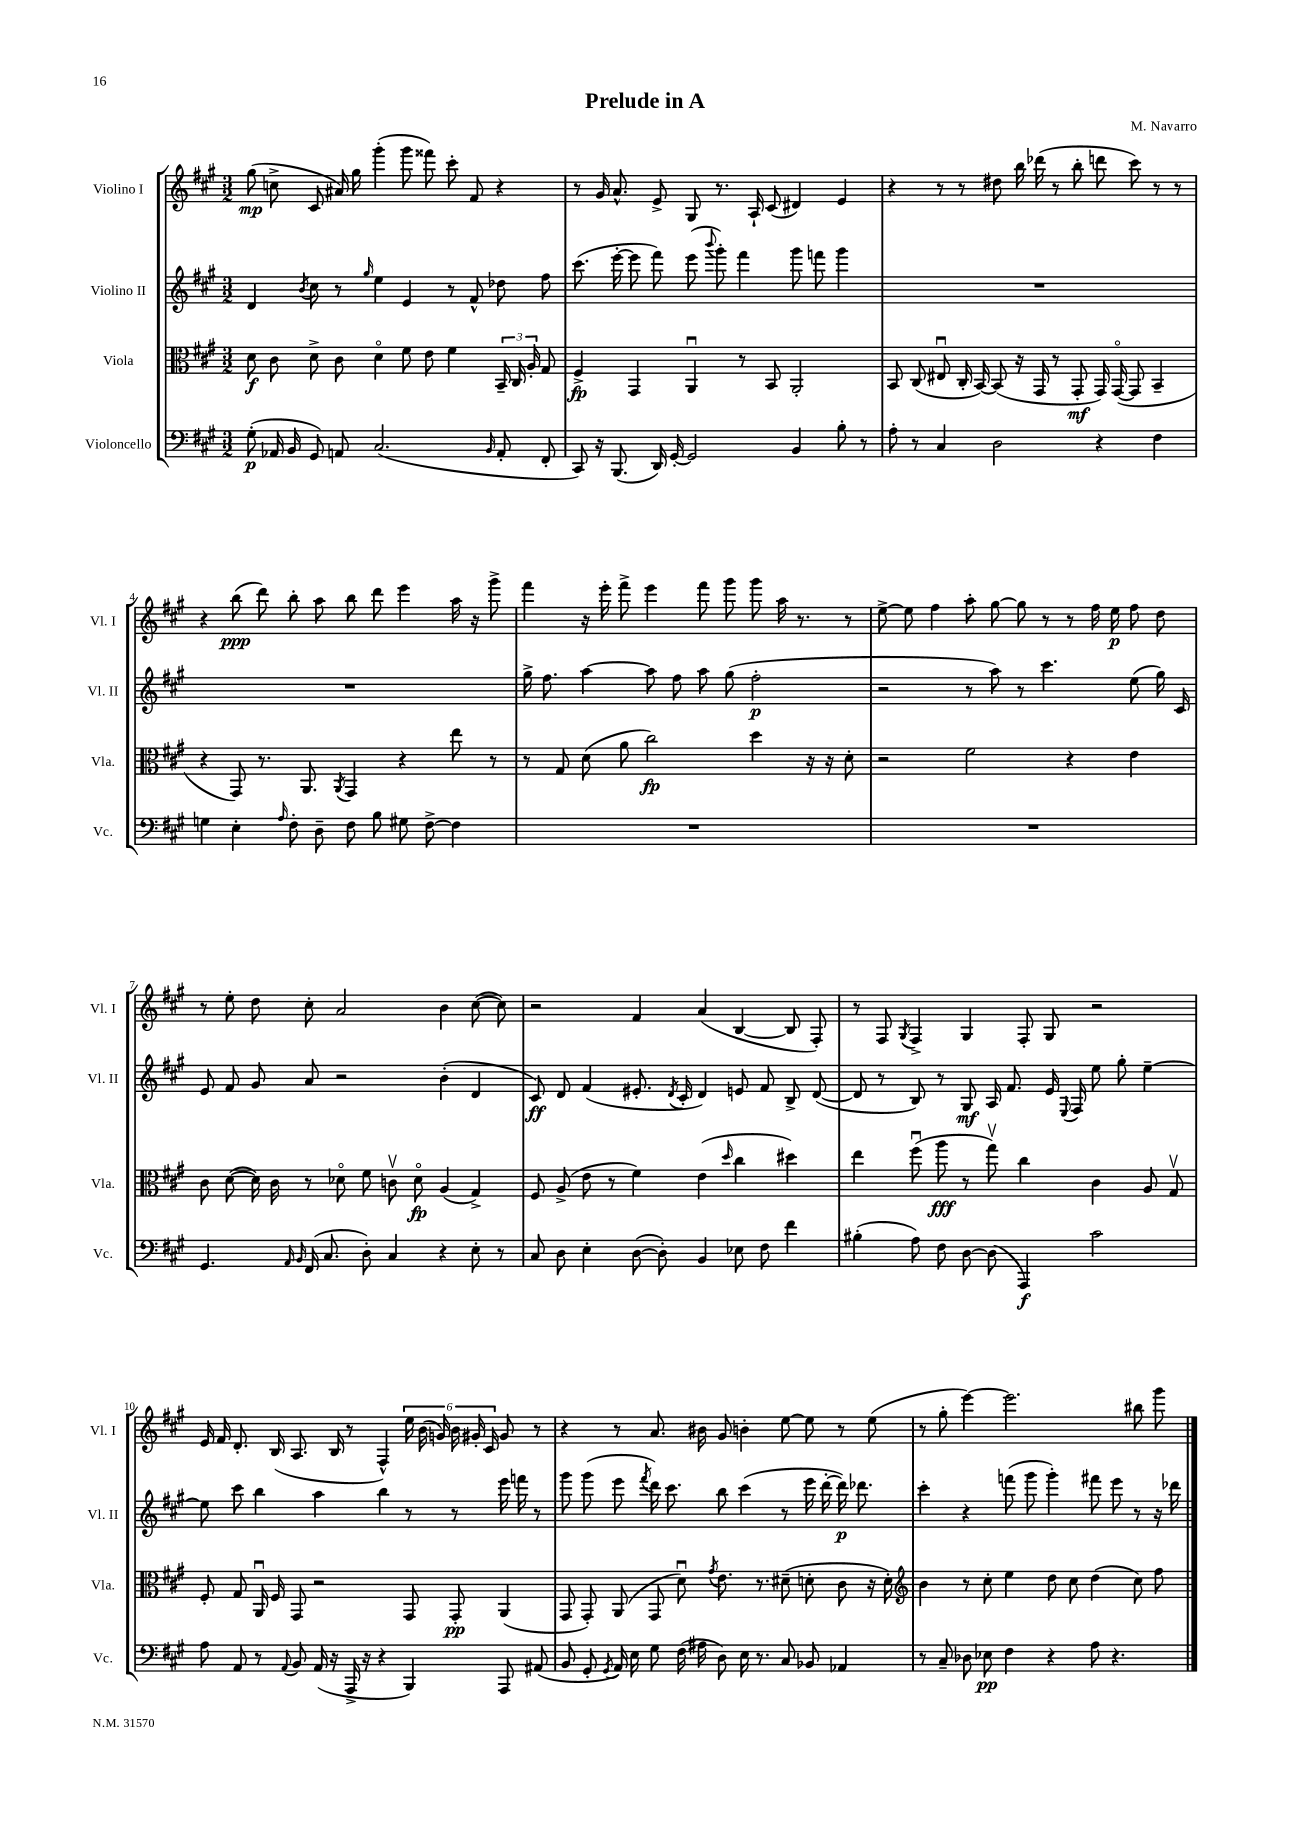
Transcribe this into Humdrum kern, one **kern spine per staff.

**kern	**kern	**kern	**kern
*staff4	*staff3	*staff2	*staff1
*clefF4	*clefC3	*clefG2	*clefG2
*k[f#c#g#]	*k[f#c#g#]	*k[f#c#g#]	*k[f#c#g#]
*M3/2	*M3/2	*M3/2	*M3/2
(8G#'	8d	4d	(8gg#
16AA-	8c#	.	8cc^
16BB	.	.	.
.	.	8qb	.
8GG#)	8d^	8cc#	8c#
8AA	8c#	8r	16a#)
.	.	.	16gg#
.	.	16qqgg#	.
(2.C#	4do	4ee	(4ggg#'
.	8f#	4e	8ggg#
.	8e	.	8fff##)
.	4f#	8r	8ccc#'
.	.	8f#^^	8f#
16qqBB	.	.	.
8AA'	24BB~	8dd-	4r
.	24C#	.	.
.	24A'	.	.
8FF#'	8G#	8ff#	.
=	=	=	=
8CC#)	4F#^	(8.ccc#	8r
16r	.	.	16g#
(8.BBB	.	[16eee'	8.a^^
.	4GG#	8eee]	.
16DD)	.	8fff#)	8e^
[16GG#'	.	.	.
2GG#]	4AAu	(8eee	8G#
.	.	8qqbbb	.
.	.	8ggg#')	8.r
.	8r	4fff#	.
.	.	.	16A`
.	8BB	.	(8c#
4BB	2AA'	8ggg#	4d#)
.	.	8fff	.
8B'	.	4ggg#	4e
8r	.	.	.
=	=	=	=
8A'	8BB	1.r	4r
8r	(8C#	.	.
4C#	8E#u	.	8r
.	16C#'	.	8r
.	[16BB)	.	.
2D	(8BB]	.	8dd#
.	16r	.	16bb
.	16GG#	.	(16ddd-
.	8r	.	8r
.	8GG#'	.	8bb'
4r	16GG#)	.	8ddd
.	([16GG#o	.	.
.	8GG#]	.	8ccc#)
4F#	4BB~	.	8r
.	.	.	8r
=	=	=	=
4G	4r	1.r	4r
4E'	8GG#)	.	(8bb
.	8.r	.	8ddd)
16qqA	.	.	.
8F#'	.	.	8bb'
.	8.AA	.	.
8D~	.	.	8aa
.	8qAA	.	.
8F#	4GG#	.	8bb
8B	.	.	8ddd
8G#	4r	.	4eee
[8F#^	.	.	.
4F#]	8ee	.	16aa
.	.	.	16r
.	8r	.	8ggg#^
=	=	=	=
1.r	8r	16gg#^	4fff#
.	.	8.ff#	.
.	8G#	.	.
.	(8d	[4aa	16r
.	.	.	16eee'
.	8a	.	8fff#^
.	2cc#)	8aa]	4eee
.	.	8ff#	.
.	.	8aa	8fff#
.	.	(8gg#	8ggg#
.	4dd	2ff#'	8ggg#
.	.	.	16aa
.	.	.	8.r
.	16r	.	.
.	16r	.	.
.	8d'	.	8r
=	=	=	=
1.r	2r	2r	[8ee^
.	.	.	8ee]
.	.	.	4ff#
.	2f#	8r	8aa'
.	.	8aa)	[8gg#
.	.	8r	8gg#]
.	.	4.ccc#	8r
.	4r	.	8r
.	.	.	16ff#
.	.	.	16ee
.	4e	(8ee	8ff#
.	.	16gg#)	8dd
.	.	16c#	.
=	=	=	=
4.GG#	8c#	8e	8r
.	([8d	8f#	8ee'
.	16d])	8g#	8dd
.	16c#	.	.
16qqAA	.	.	.
16qqBB	.	.	.
(16FF#	8r	8a	8cc#'
8.C#	.	.	.
.	8d-o	2r	2a
8D')	8f#	.	.
4C#	8cv	.	.
.	8d-o	.	.
4r	(4A	(4b'	4b
8E'	4G#^)	4d	([8cc#
8r	.	.	8cc#])
=	=	=	=
8C#	8F#	8c#)	2r
8D	(8A^	8d	.
4E'	8e	(4f#	.
.	8r	.	.
([8D	4f#)	8.e#'	4f#
8D'])	.	.	.
.	.	8qd	.
.	.	16c#'	.
4BB	(4e	4d)	(4a
.	16qqdd	.	.
8E-	4cc#	8e	[4B
8F#	.	8f#	.
4f#	4dd#)	8B^	8B]
.	.	([8d	8F#')
=	=	=	=
(4B#'	4ee	8d]	8r
.	.	8r	8F#
.	.	.	8qG#
8A)	(8ff#u	8B)	4F#^
8F#	8aa	8r	.
[8D	8r	8G#	4G#
(8D]	8gg#v)	16A	.
.	.	8.f#	.
4AAA)	4cc#	.	8F#'
.	.	16e	8G#
.	.	8qqE	.
.	.	16F#	.
2c#	4c#	8ee	2r
.	.	8gg#'	.
.	8A	[4ee~	.
.	8G#v	.	.
=	=	=	=
8A	8F#'	8ee]	16e
.	.	.	16f#
8AA	8G#	8ccc#	8.d'
8r	16AAu	4bb	.
.	16F#	.	(16B
8qqAA	.	.	.
8BB	8GG#	.	8.A
(16AA	2r	4aa	.
16r	.	.	16B
16AAA^	.	.	8r
16r	.	.	.
4r	.	4bb	4F#^^)
4BBB)	8GG#	8r	24ee
.	.	.	(24b
.	.	.	24g)
.	8GG#'	8r	24b
.	.	.	24g#'
.	.	.	24c#
8AAA	(4AA	16eee	8g#
.	.	16fff	.
(8AA#	.	8r	8r
=	=	=	=
8BB	8GG#	8ggg#	4r
8GG#'	8GG#')	(8ggg#	.
8qGG#	.	.	.
16AA)	(8AA	8eee	8r
16E	.	.	.
.	.	8qfff#	.
8G#	8GG#	16ddd)	8.a
.	.	8.ccc#	.
(16F#	8du)	.	.
16A#	.	.	16b#
.	8qg#	.	.
8D)	8.e	8bb	8g#
16E	.	(4ccc#	4b'
8.r	8.r	.	.
8C#	(8d#~	8r	[8ee
8BB-	8d'	16eee	8ee]
.	.	[16ddd'	.
4AA-	8c#	16ddd])	8r
.	.	8.ddd-	.
.	16r	.	(8ee
.	16d')	.	.
=	=	=	=
*	*clefG2	*	*
8r	4b	4ccc#'	8r
8C#~	.	.	8gg#'
8D-	8r	4r	[4eee)
8E-	8cc#'	.	.
4F#	4ee	(8fff	2.eee]
.	.	8ggg#	.
4r	8dd	4ggg#')	.
.	8cc#	.	.
8A	(4dd	8fff#	.
4.r	.	8eee	.
.	8cc#)	8r	8bb#
.	8ff#	16r	8ggg#
.	.	16ddd-	.
==	==	==	==
*-	*-	*-	*-
